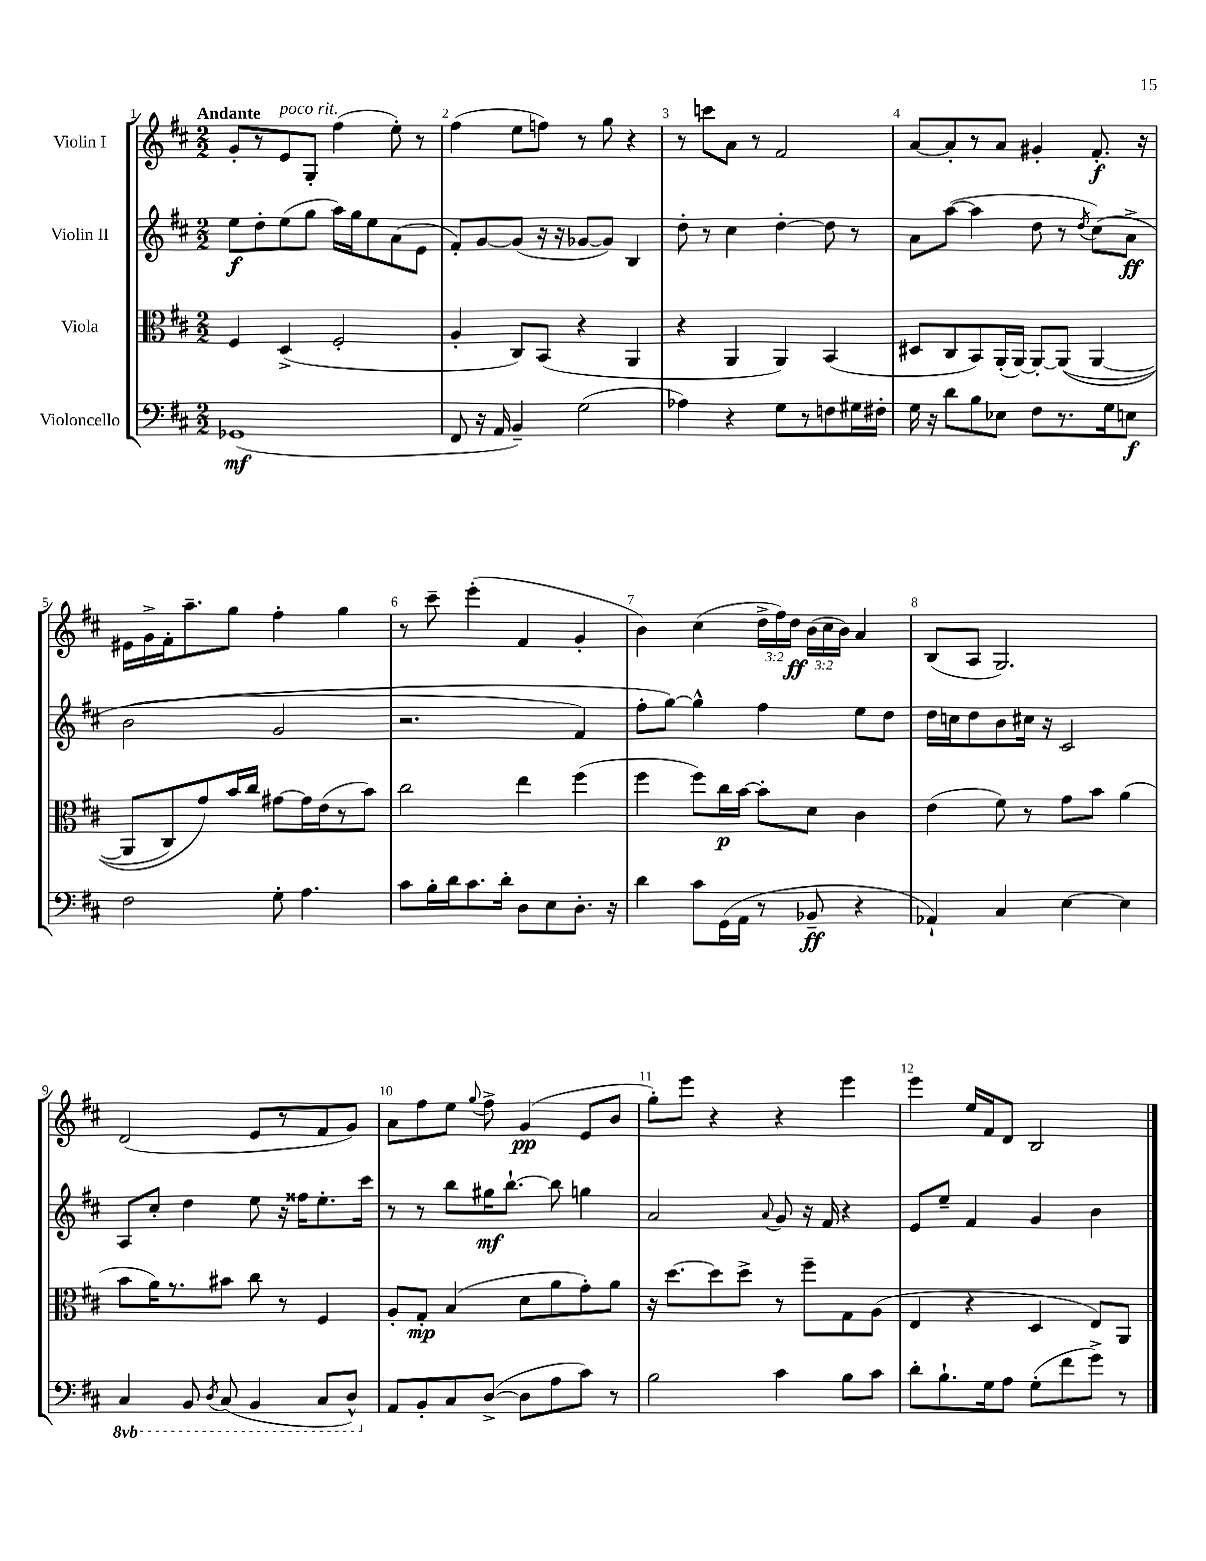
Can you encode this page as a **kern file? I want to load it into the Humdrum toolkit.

**kern	**kern	**kern	**kern
*staff4	*staff3	*staff2	*staff1
*clefF4	*clefC3	*clefG2	*clefG2
*k[f#c#]	*k[f#c#]	*k[f#c#]	*k[f#c#]
*M2/2	*M2/2	*M2/2	*M2/2
(1GG-	4F#	8ee	8g'
.	.	8dd'	8r
.	(4D^	(8ee	8e
.	.	8gg	8G'
.	2F#'	16aa)	(4ff#
.	.	16gg	.
.	.	8ee	.
.	.	(8a	8ee')
.	.	8e	8r
=	=	=	=
8FF#	4A'	8f#')	(4ff#
16r	.	[8g	.
16AA	.	.	.
4BB~)	8C#)	(8g]	8ee
.	(8BB	16r	8ff)
.	.	16r	.
(2G	4r	[8g-	8r
.	.	8g-])	8gg
.	4AA	4B	4r
=	=	=	=
4A-)	4r	8dd'	8r
.	.	8r	8ccc
4r	4AA	4cc#	8a
.	.	.	8r
8G	4AA)	[4dd'	2f#
8r	.	.	.
8F	(4BB	8dd]	.
16G#	.	8r	.
16F#'	.	.	.
=	=	=	=
16G	8D#	8a	[8a
16r	.	.	.
8d	8C#	([8aa	8a']
8B	8BB)	4aa]	8r
8E-	(16AA'	.	8a
.	[16AA)	.	.
8F#	8AA'_	8dd	4g#'
8.r	&((8AA]	8r	.
.	.	8qdd	.
.	[4AA	&(8cc#)	8.f#'
16G	.	.	.
8E	.	8a^	.
.	.	.	16r
=	=	=	=
2F#	8AA]	(2b	16e#
.	.	.	16g^
.	8C#)	.	16f#'
.	.	.	8.aa~
.	8g&)	.	.
.	16b	.	8gg
.	16cc#	.	.
8G'	[8g#	2g	4ff#'
4.A	16g#]	.	.
.	(16e	.	.
.	8r	.	4gg
.	8b)	.	.
=	=	=	=
8c#	2cc#	2.r	8r
16B'	.	.	8ccc#~
16d	.	.	.
8.c#	.	.	(4eee'
16d'	.	.	.
8D	4ee	.	4f#
8E	.	.	.
8.D'	(4ff#	4f#)	4g'
16r	.	.	.
=	=	=	=
4d	4ff#	8ff#'	4b)
.	.	[8gg&)	.
8c#	8ff#)	4gg^^]	(4cc#
(16GG	16cc#	.	.
16AA	[16b	.	.
8r	8b']	4ff#	24dd^
.	.	.	24ff#)
.	.	.	24dd
8BB-~	8d	.	(24b
.	.	.	24cc#
.	.	.	24b)
4r	4c#	8ee	4a
.	.	8dd	.
=	=	=	=
4AA-`)	(4e	16dd	(8B
.	.	16cc	.
.	.	8dd	8A
4C#	8f#)	8b	2.G)
.	8r	16cc#	.
.	.	16r	.
[4E	8g	2c#	.
.	8b	.	.
4E]	(4a	.	.
=	=	=	=
4CC#	8b	8A	(2d
.	16a)	8cc#'	.
.	8.r	.	.
8BBB	.	4dd	.
8qDD	.	.	.
(8CC#	8b#	.	.
4BBB	8cc#	8ee	8e
.	8r	16r	8r
.	.	16ff##	.
8CC#	4F#	8.ee'	8f#
8DD^^)	.	.	8g)
.	.	16ccc#	.
=	=	=	=
8AA	8A'	8r	8a
8BB'	8G'	8r	8ff#
8C#	(4B	8bb	8ee
.	.	.	8qqgg
([8D^	.	16gg#	8ff#^
.	.	[8.bb`	.
8D]	8d	.	(4g
8A	8a	8bb]	.
8c#)	8g')	4gg	8e
8r	8a	.	8b
=	=	=	=
2B	16r	2a	8gg')
.	[8.dd	.	.
.	.	.	8eee
.	8dd]	.	4r
.	8dd^	.	.
.	.	8qqa	.
4c#	8r	8g	4r
.	8ff#~	16r	.
.	.	16f#	.
8B	8G	4r	4eee
8c#	(8A	.	.
=	=	=	=
8d'	4E	8e	4eee
8.B`	.	8ee~	.
.	4r	4f#	16ee
16G	.	.	16f#
8A	.	.	8d
(8G'	4D	4g	2B
8f#	.	.	.
8g^)	8E)	4b	.
8r	8AA	.	.
==	==	==	==
*-	*-	*-	*-
